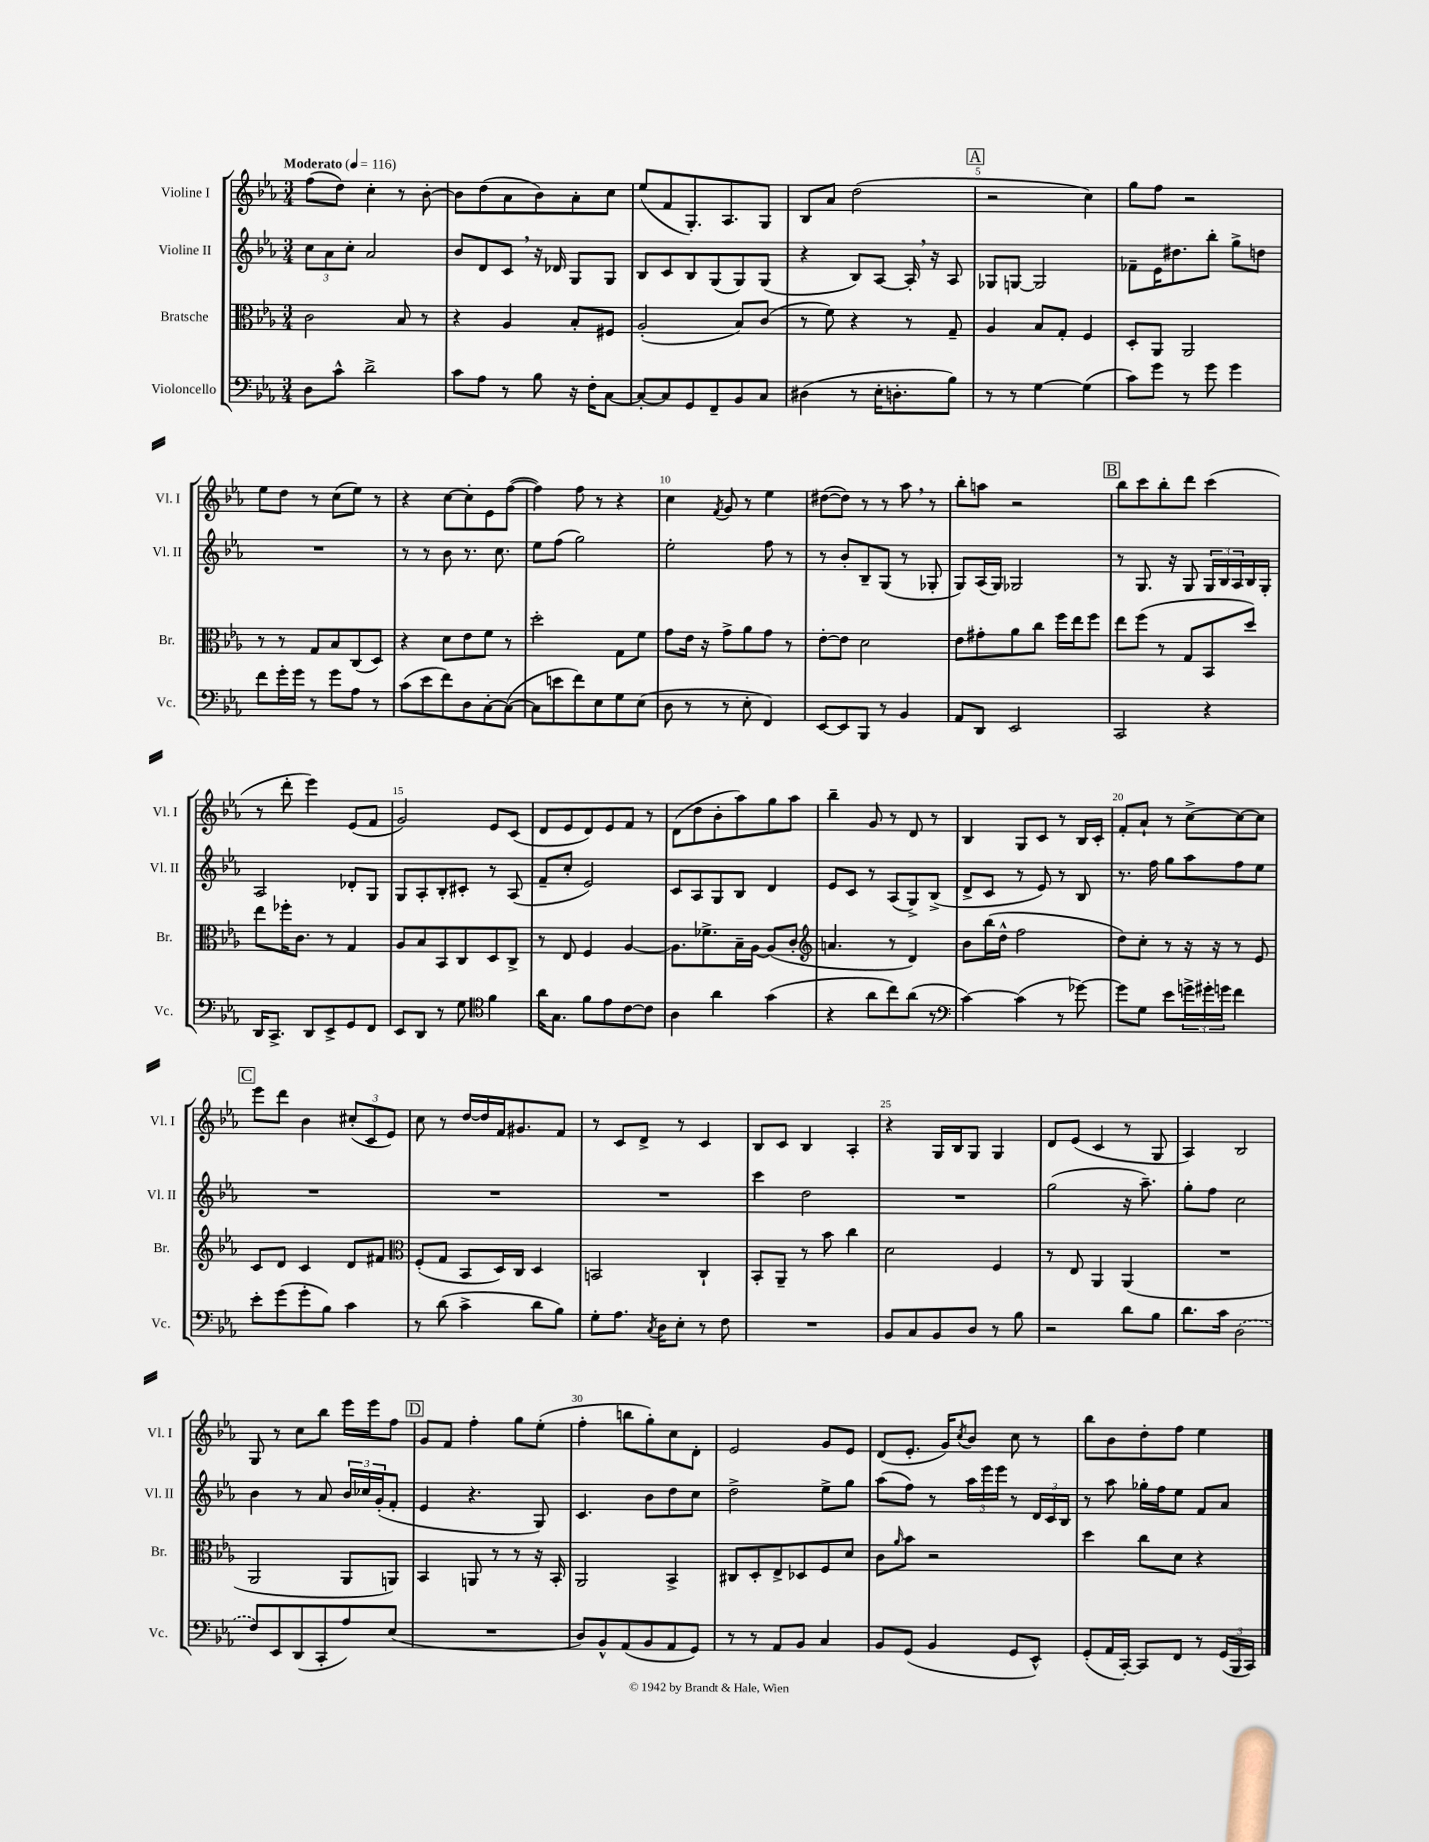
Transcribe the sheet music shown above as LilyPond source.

<<
\new StaffGroup <<
\new Staff = "s0" \with { instrumentName = "Violine I" shortInstrumentName = "Vl. I" } {
    \clef treble \key ees \major \numericTimeSignature \time 3/4 \tempo "Moderato" 4 = 116
    f''8( d''8) c''4-. r8 bes'8~-. |
    bes'8 d''8( aes'8 bes'8) aes'8-. c''8 |
    ees''8( f'8 g8.-.) aes8. g8 |
    bes8 aes'8 d''2( |
    \mark \markup { \box "A" } r2 c''4) |
    g''8 f''8 r2 |
    ees''8 d''8 r8 c''8( ees''8) r8 |
    r4 c''8~ c''8-. ees'8 f''8~( |
    f''4) f''8 r8 r4 |
    c''4 \acciaccatura { f'8 } g'8 r8 ees''4 |
    dis''8~( dis''8) r8 r8 aes''8 \breathe r8 |
    bes''8-. a''8 r2 |
    \mark \markup { \box "B" } bes''8 c'''8 bes''8-. d'''8 c'''4( |
    r8 d'''8-. ees'''4) ees'8( f'8 |
    g'2) ees'8 c'8( |
    d'8 ees'8 d'8) ees'8 f'8 r8 |
    d'8( d''8 bes'8-. aes''8) g''8 aes''8 |
    bes''4-- g'8 r8 d'8 r8 |
    bes4 g8 c'8 r8 bes16 c'16-. |
    f'8-. aes'8-! r8 c''8~-> c''8~ c''8 |
    \mark \markup { \box "C" } ees'''8 d'''8 bes'4 \tuplet 3/2 { cis''8-.( c'8 ees'8) } |
    c''8 r8 d''16~ d''16 f'16 gis'8. f'8 |
    r8 c'8 d'8-> r8 c'4 |
    bes8 c'8 bes4 aes4-. |
    r4 g16 bes16 g8 g4 |
    d'8 ees'8( c'4 r8 g8 |
    aes4) bes2 |
    g8 r8 c''8 bes''8 ees'''16 ees'''16 f''8 |
    \mark \markup { \box "D" } g'8 f'8 f''4-. g''8 ees''8-.( |
    f''4-. b''8 g''8-.) c''8 d'8-. |
    ees'2 g'8 ees'8 |
    d'8( ees'8.-. g'16) \acciaccatura { c''8 } bes'8 c''8 r8 |
    bes''8 bes'8 d''8-. f''8 ees''4 \bar "|." |
}
\new Staff = "s1" \with { instrumentName = "Violine II" shortInstrumentName = "Vl. II" } {
    \clef treble \key ees \major \numericTimeSignature \time 3/4
    \tuplet 3/2 { c''8 aes'8 c''8-. } aes'2 |
    bes'8 d'8 c'8 \breathe r16 des'16 g8 g8 |
    bes8 c'8 bes8 g8( g8) g8( |
    r4 bes8) aes8~ aes16-. \breathe r16 aes8 |
    \mark \markup { \box "A" } ges8 g8~ g2 |
    fes'8-- ees'16 dis''8. bes''8-. g''8-> d''8 |
    R2. |
    r8 r8 bes'8 r8. c''8. |
    ees''8 f''8( g''2) |
    ees''2-. f''8 r8 |
    r8 bes'8-. bes8-- g8( r8 ges8-. |
    g8) aes16( g16) ges2 |
    \mark \markup { \box "B" } r8 g8. r16 g8 \tuplet 3/2 { g16 bes16 aes16 } bes16 g16-. |
    aes2 des'8-. g8 |
    g8 aes8-. bes8-. cis'8-. r8 aes8( |
    f'8-- c''8-. ees'2) |
    c'8 aes8 g8 bes8 d'4 |
    ees'8 c'8 r8 aes8( g8->) bes8->( |
    d'8-> c'8 r8 ees'8) r8 bes8 |
    r8. f''16 g''8 aes''8 f''8 ees''8 |
    \mark \markup { \box "C" } R2. |
    R2. |
    R2. |
    c'''4 d''2 |
    R2. |
    g''2( r16 aes''8.--) |
    g''8-. f''8 c''2 |
    bes'4 r8 aes'8 \tuplet 3/2 { bes'16 ces''16 g'16-.( } f'8-. |
    \mark \markup { \box "D" } ees'4 r4. g8) |
    c'4. bes'8 d''8 c''8 |
    d''2-> ees''8-> g''8 |
    aes''8( f''8) r8 \tuplet 3/2 { aes''16 ees'''16 ees'''16 } r8 \tuplet 3/2 { d'16 c'16 bes16 } |
    r8 aes''8 ges''16-. f''16 ees''8 f'8 aes'8 \bar "|." |
}
\new Staff = "s2" \with { instrumentName = "Bratsche" shortInstrumentName = "Br." } {
    \clef alto \key ees \major \numericTimeSignature \time 3/4
    c'2 bes8 r8 |
    r4 aes4 bes8-. fis8 |
    aes2-.( bes8) c'8( |
    r8 f'8) r4 r8 g8-- |
    \mark \markup { \box "A" } aes4 bes8 g8-. f4 |
    d8-. aes,8 aes,2 |
    r8 r8 g8 bes8 c8( d8) |
    r4 d'8 ees'8 f'8 r8 |
    d''2-. g8 f'8 |
    g'8 ees'16 r16 g'8-> aes'8 g'8 r8 |
    ees'8~-. ees'8 d'2 |
    ees'8 gis'8-. aes'8 c''8 f''16 ees''16 f''8 |
    \mark \markup { \box "B" } ees''8 f''8( r8 g8 bes,8 d''8) |
    ees''8 fes''16-. c'8. r8 g4 |
    aes8 bes8 bes,8 c8 d8 c8-> |
    r8 ees8 f4 aes4~ |
    aes8. fes'8.-> bes16-- aes16~ aes8( c'8-. |
    \clef treble a'4. r8 d'4) |
    bes'8 bes''16( d''16-^ f''2 |
    d''8) c''8-. r8 r16 r16 r8 ees'8 |
    \mark \markup { \box "C" } c'8 d'8 c'4 d'8 fis'8 |
    \clef alto f8-.( g8 bes,8 d16) c16 d4 |
    b,2 c4-! |
    bes,8-. aes,8-- r8 bes'8 c''4 |
    d'2 f4 |
    r8 ees8 aes,4 aes,4( |
    R2. |
    aes,2 aes,8 a,8) |
    \mark \markup { \box "D" } bes,4 a,8 r8 r8 r16 bes,16-. |
    aes,2 bes,4-> |
    cis8 d8-. ees8-> des8 f8 d'8 |
    c'8 \grace { aes'16 } bes'8 r2 |
    d''4 c''8 d'8 r4 \bar "|." |
}
\new Staff = "s3" \with { instrumentName = "Violoncello" shortInstrumentName = "Vc." } {
    \clef bass \key ees \major \numericTimeSignature \time 3/4
    d8 c'8-^ d'2-> |
    c'8 aes8 r8 bes8 r16 f16-. c8~ |
    c8~-. c8 g,8 f,8-- bes,8 c8 |
    dis4( r8 ees16-. d8.-. bes8) |
    \mark \markup { \box "A" } r8 r8 g4~ g4( |
    c'8) g'8 r8 g'8 g'4 |
    f'8 g'16-. g'16 r8 g'8 aes8 r8 |
    c'8( ees'8 f'8) d8 c8~-. c8~( |
    c8 e'8 f'8) ees8 g8 ees8( |
    d8 r8 r8 ees8-. f,4) |
    ees,8~ ees,8 bes,,8 r8 bes,4 |
    aes,8 d,8 ees,2 |
    \mark \markup { \box "B" } c,2 r4 |
    d,16 c,8.-> d,8 ees,8-> g,8 f,8 |
    ees,8 d,8 r8 g8 \clef tenor f'4 |
    aes'16 g8. f'8 ees'8 c'8~ c'8 |
    aes4 aes'4 g'4( |
    r4 aes'8 c''8) aes'8( r8 |
    \clef bass c'4~) c'4( r8 ges'8~) |
    ges'8 g8 ees'8 \tuplet 3/2 { g'16-> gis'16-. g'16 } f'4 |
    \mark \markup { \box "C" } ees'8-. g'8( g'8-. bes8) c'4 |
    r8 d'8( c'4-> d'8 bes8) |
    g8-. aes8. \acciaccatura { c8 } d16 ees8-. r8 f8 |
    R2. |
    bes,8 c8 bes,8 d8 r8 bes8 |
    r2 d'8 bes8 |
    d'8. c'16 \once \slurDashed d2( |
    f8) ees,8 d,8( c,8-. aes8) ees8( |
    \mark \markup { \box "D" } R2. |
    d8) bes,8-^ aes,8( bes,8 aes,8 g,8) |
    r8 r8 aes,8 bes,8 c4 |
    bes,8 g,8( bes,4 g,8 ees,8-^) |
    g,8-.( aes,16 c,16~-.) c,8 f,8 r8 \tuplet 3/2 { g,16( bes,,16 c,16) } \bar "|." |
}
>>
>>
\layout { \context { \Score \override BarNumber.break-visibility = ##(#f #t #t) barNumberVisibility = #(every-nth-bar-number-visible 5) } }
